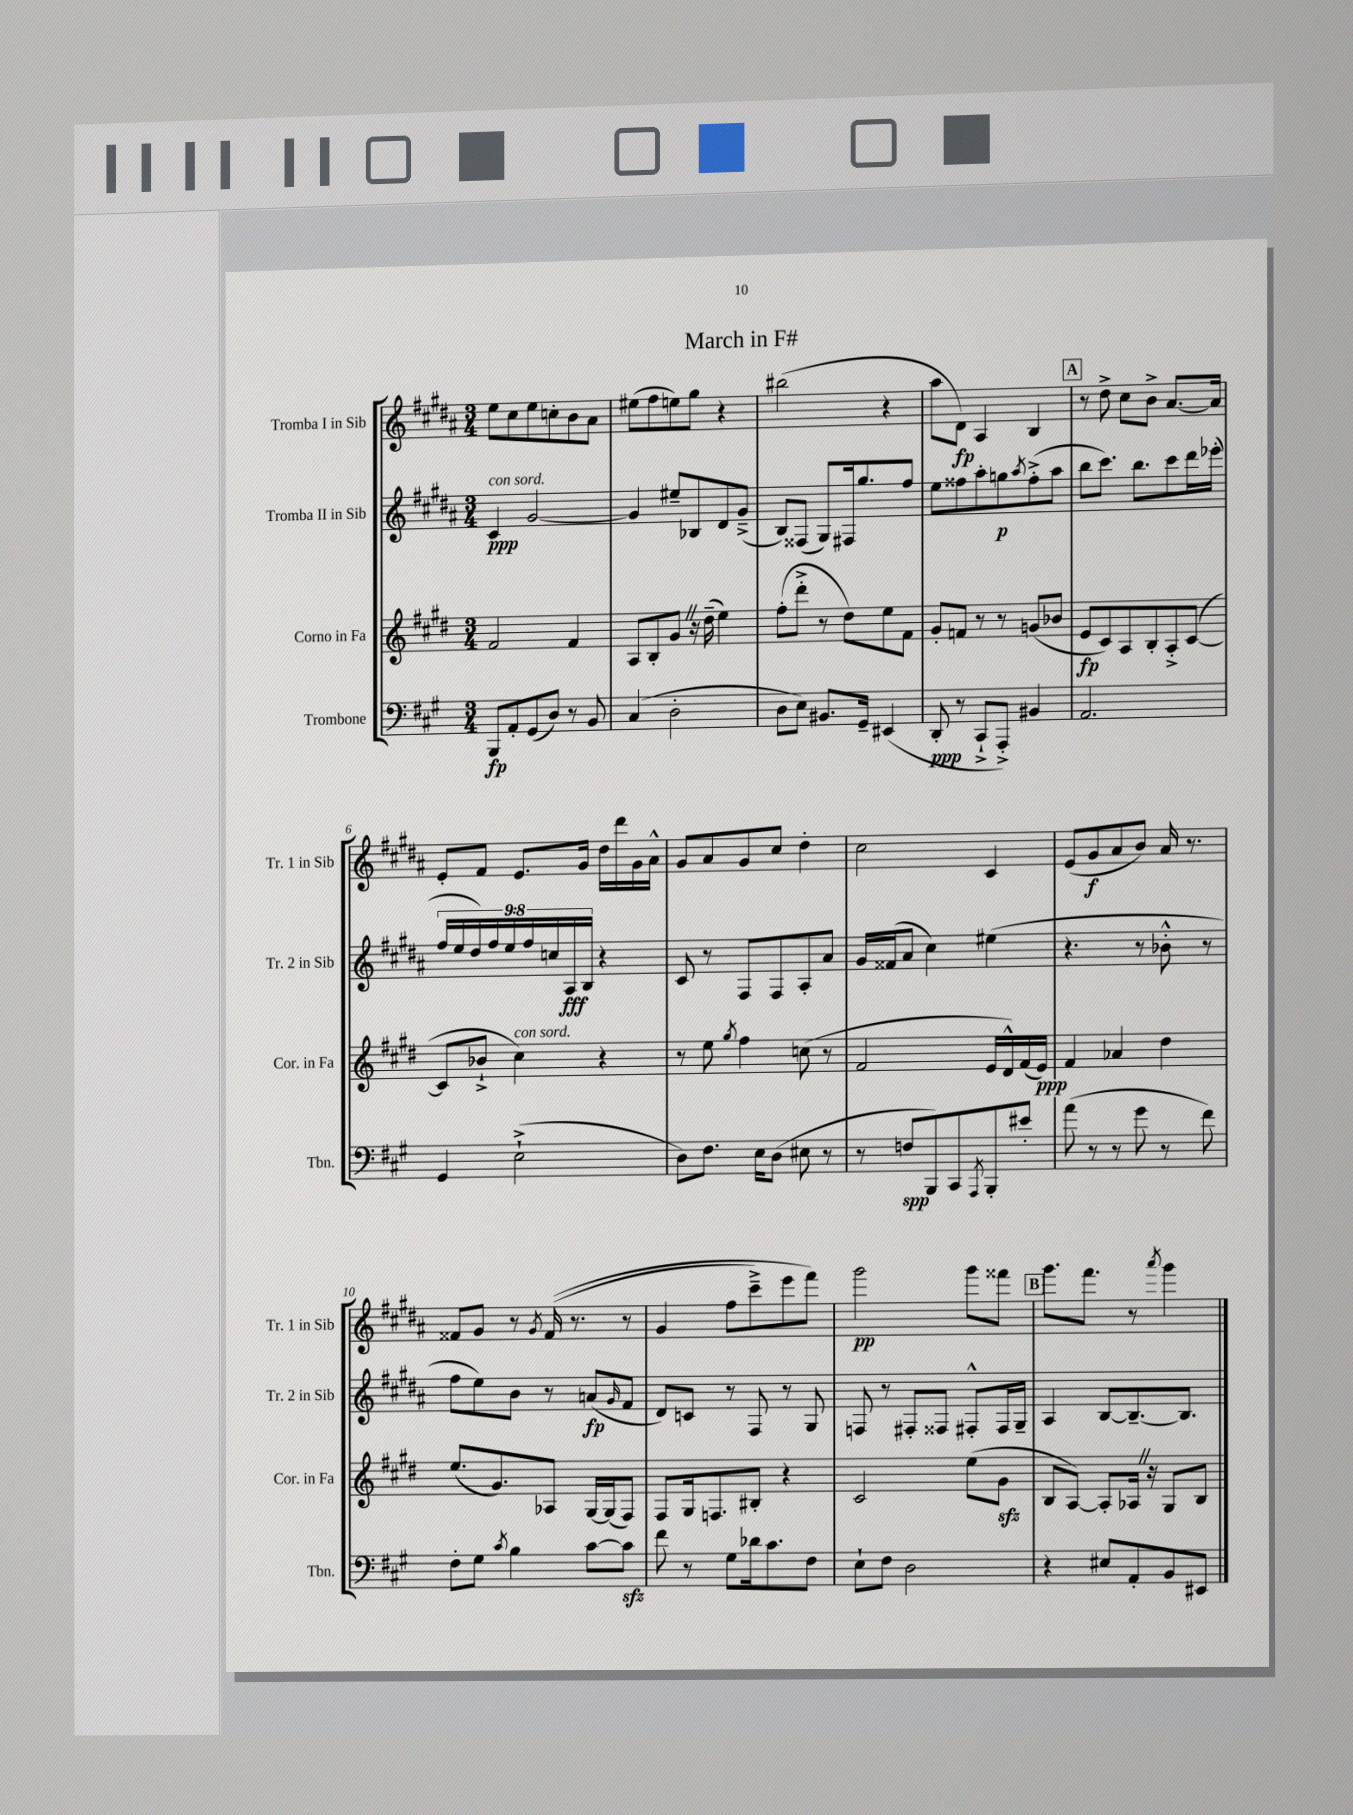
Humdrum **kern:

**kern	**dynam	**kern	**dynam	**kern	**dynam	**kern	**dynam
*part4	*part4	*part3	*part3	*part2	*part2	*part1	*part1
*staff4	*staff4	*staff3	*staff3	*staff2	*staff2	*staff1	*staff1
*I"Trombone	*	*I"Corno in Fa	*	*I"Tromba II in Sib	*	*I"Tromba I in Sib	*
*I'Tbn.	*	*I'Cor. in Fa	*	*I'Tr. 2 in Sib	*	*I'Tr. 1 in Sib	*
*clefF4	*	*clefG2	*	*clefG2	*	*clefG2	*
*k[f#c#g#]	*	*k[f#c#g#d#]	*	*k[f#c#g#d#a#]	*	*k[f#c#g#d#a#]	*
*M3/4	*	*M3/4	*	*M3/4	*	*M3/4	*
=1	=1	=1	=1	=1	=1	=1	=1
!	!	!	!	!LO:TX:a:i:t=con sord.	!	!	!
8BBB/L	fp	2f#/	.	4c#/	ppp	8ee\L	.
8AA'/	.	.	.	.	.	8cc#\	.
(8GG#/	.	.	.	[2g#/	.	8ee\	.
8D/J)	.	.	.	.	.	8ccn'\	.
8r	.	4f#/	.	.	.	8b\	.
8BB/	.	.	.	.	.	8a#\J	.
=2	=2	=2	=2	=2	=2	=2	=2
(4C#/	.	8A/L	.	4g#/]	.	(8ee#X\L	.
.	.	8B'/	.	.	.	8ff#\	.
2D'\	.	8g#Z/J	.	8ee#X~/L	.	8een\)	.
.	.	16r	.	8B-X/	.	8gg#\J	.
.	.	(16dd#~\	.	.	.	.	.
.	.	4ee\)	.	8d#/	.	4r	.
.	.	.	.	(8g#~^/J	.	.	.
=3	=3	=3	=3	=3	=3	=3	=3
8D\L	.	(8ff#'\L	.	8B/L)	.	(2bb#X\	.
8E\J)	.	8ddd#'^\J	.	(8F##X/J	.	.	.
8.BB#X/L	.	8r	.	8G#/L)	.	.	.
.	.	8dd#\L)	.	16F#X/k	.	.	.
16GG#~/Jk	.	.	.	8.gg#/	.	.	.
(4EE#X/	.	8ee\	.	.	.	4r	.
.	.	8f#\J	.	8ff#/J	.	.	.
=4	=4	=4	=4	=4	=4	=4	=4
8DD'/	ppp	8g#'/L	.	8ee\L	.	8aa#\L	.
8r	.	8fn/J	.	8ff##X\	.	8d#\J)	fp
8CC#`^/L	.	8r	.	8aa#'\	.	4A#/	.
8AAA'^/J)	.	8r	.	8ggn\	p	.	.
.	.	.	.	8qaa#/	.	.	.
4BB#X/	.	(8gn/L	.	(8ff##'^\	.	4B/	.
.	.	8b-X/J	.	8aa#\J	.	.	.
!!LO:REH:place=s1:t=A
=5	=5	=5	=5	=5	=5	=5	=5
2.AA/	.	8e/L	fp	8bb\L	.	8r	.
.	.	8c#/)	.	8.ccc#\J)	.	8dd#^\	.
.	.	8A/	.	.	.	8cc#\L	.
.	.	.	.	8.bb\L	.	.	.
.	.	8B'/	.	.	.	8b^\J	.
.	.	8A'^/	.	8ccc#\	.	[8.a#/L	.
.	.	([8c#/J	.	16ddd#\L	.	.	.
.	.	.	.	(16eee-X'\JJ	.	16a#/Jk]	.
!!LO:LB:g=z
=6	=6	=6	=6	=6	=6	=6	=6
4GG#/	.	8c#/L]	.	18ff#/LL	.	8e'/L	.
.	.	.	.	18ee/	.	.	.
.	.	.	.	18dd#/)	.	.	.
.	.	8b-X`^/J	.	.	.	8f#/J	.
.	.	.	.	18ff#/	.	.	.
.	.	.	.	18ee/	.	.	.
!	!	!LO:TX:a:i:t=con sord.	!	!	!	!	!
(2E`^\	.	4cc#\)	.	.	.	8.e/L	.
.	.	.	.	18ff#/	.	.	.
.	.	.	.	18ccn/	.	.	.
.	.	.	.	18A#/	fff	.	.
.	.	.	.	.	.	16g#/Jk	.
.	.	.	.	18B/JJ	.	.	.
.	.	4r	.	4r	.	16dd#\LL	.
.	.	.	.	.	.	16ddd#\	.
.	.	.	.	.	.	16g#\	.
.	.	.	.	.	.	16a#^^\JJ	.
=7	=7	=7	=7	=7	=7	=7	=7
8D\L)	.	8r	.	8c#/	.	8g#/L	.
8.F#\J	.	8ee\	.	8r	.	8a#/	.
.	.	8qgg#/	.	.	.	.	.
.	.	4ff#\	.	8F#/L	.	8g#/	.
16E\KL	.	.	.	.	.	.	.
(8D\J	.	.	.	8F#/	.	8cc#/J	.
8E#X\	.	(8ccn\	.	8A#'/	.	4dd#'\	.
8r	.	8r	.	8a#/J	.	.	.
=8	=8	=8	=8	=8	=8	=8	=8
8r	.	2f#/	.	16g#/LL	.	2cc#\	.
.	.	.	.	(16f##X/J	.	.	.
8Fn/L	spp	.	.	8a#/J	.	.	.
8BBB/)	.	.	.	4cc#\)	.	.	.
8CC#/	.	.	.	.	.	.	.
8qAAA/	.	.	.	.	.	.	.
8BBB'/	.	16e/LL	.	(4ee#X\	.	4c#/	.
.	.	16d#^^/)	.	.	.	.	.
8e#X'/J	.	(16f#/	.	.	.	.	.
.	.	16e/JJ)	ppp	.	.	.	.
=9	=9	=9	=9	=9	=9	=9	=9
(8a\	.	4f#/	.	4.r	.	(8e/L	.
8r	.	.	.	.	.	8g#/	f
8r	.	4a-X/	.	.	.	8a#/	.
8g#\	.	.	.	8r	.	8b/J)	.
8r	.	4dd#\	.	8b-X'^^\	.	16a#/	.
.	.	.	.	.	.	8.r	.
8f#\)	.	.	.	8r	.	.	.
!!LO:LB:g=z
=10	=10	=10	=10	=10	=10	=10	=10
8F#'\L	.	(8.ee/L	.	8ff#\L	.	8f##X/L	.
8G#\J	.	.	.	8ee\)	.	8g#/J	.
.	.	8.g#/)	.	.	.	.	.
8qc#/	.	.	.	.	.	.	.
4B\	.	.	.	8b\J	.	8r	.
.	.	.	.	.	.	8qg#/	.
.	.	8A-X/J	.	8r	.	((16f##/	.
.	.	.	.	.	.	8.r	.
[8c#\L	.	[16G#/LL	.	(8an/L	fp	.	.
.	.	(16G#/J]	.	.	.	.	.
.	.	.	.	16qqg#/	.	.	.
8c#zz\J]	.	8F#/J)	.	8f#/J	.	8r	.
=11	=11	=11	=11	=11	=11	=11	=11
8f#\	.	8F#/L	.	8d#/L)	.	4g#/	.
8r	.	16G#/k	.	8cn/J	.	.	.
.	.	8.Fn/	.	.	.	.	.
8G#\L	.	.	.	8r	.	8ff#\L	.
16d-X\k	.	8B#X'/J	.	8F#/	.	8ccc#~^\)	.
8.c#\	.	.	.	.	.	.	.
.	.	4r	.	8r	.	8eee\	.
8F#\J	.	.	.	8G#/	.	8fff#\J)	.
=12	=12	=12	=12	=12	=12	=12	=12
8E`\L	.	2c#/	.	8Fn/	.	2ggg#\	pp
8F#\J	.	.	.	8r	.	.	.
2D\	.	.	.	8F#X'/L	.	.	.
.	.	.	.	8F##X/J	.	.	.
.	.	(8ee\L	.	8F#X'^^/L	.	8ggg#\L	.
.	.	8g#zz\J	.	16F#/L	.	8fff##X\J	.
.	.	.	.	16G#~/JJ	.	.	.
!!LO:REH:place=s1:t=B
=13	=13	=13	=13	=13	=13	=13	=13
4r	.	8B/L	.	4A#/	.	8.ggg#\L	.
.	.	[8A/J)	.	.	.	.	.
.	.	.	.	.	.	8.fff#\J	.
8E#X/L	.	8A'/L]	.	[8B/L	.	.	.
8AA'/	.	16A-XZ/Jk	.	8.B~/_	.	8r	.
.	.	16r	.	.	.	.	.
.	.	.	.	.	.	8qaaa#/	.
8BB/	.	8G#/L	.	.	.	4ggg#\	.
.	.	.	.	8.B/J]	.	.	.
8EE#X/J	.	8B/J	.	.	.	.	.
==	==	==	==	==	==	==	==
*-	*-	*-	*-	*-	*-	*-	*-
